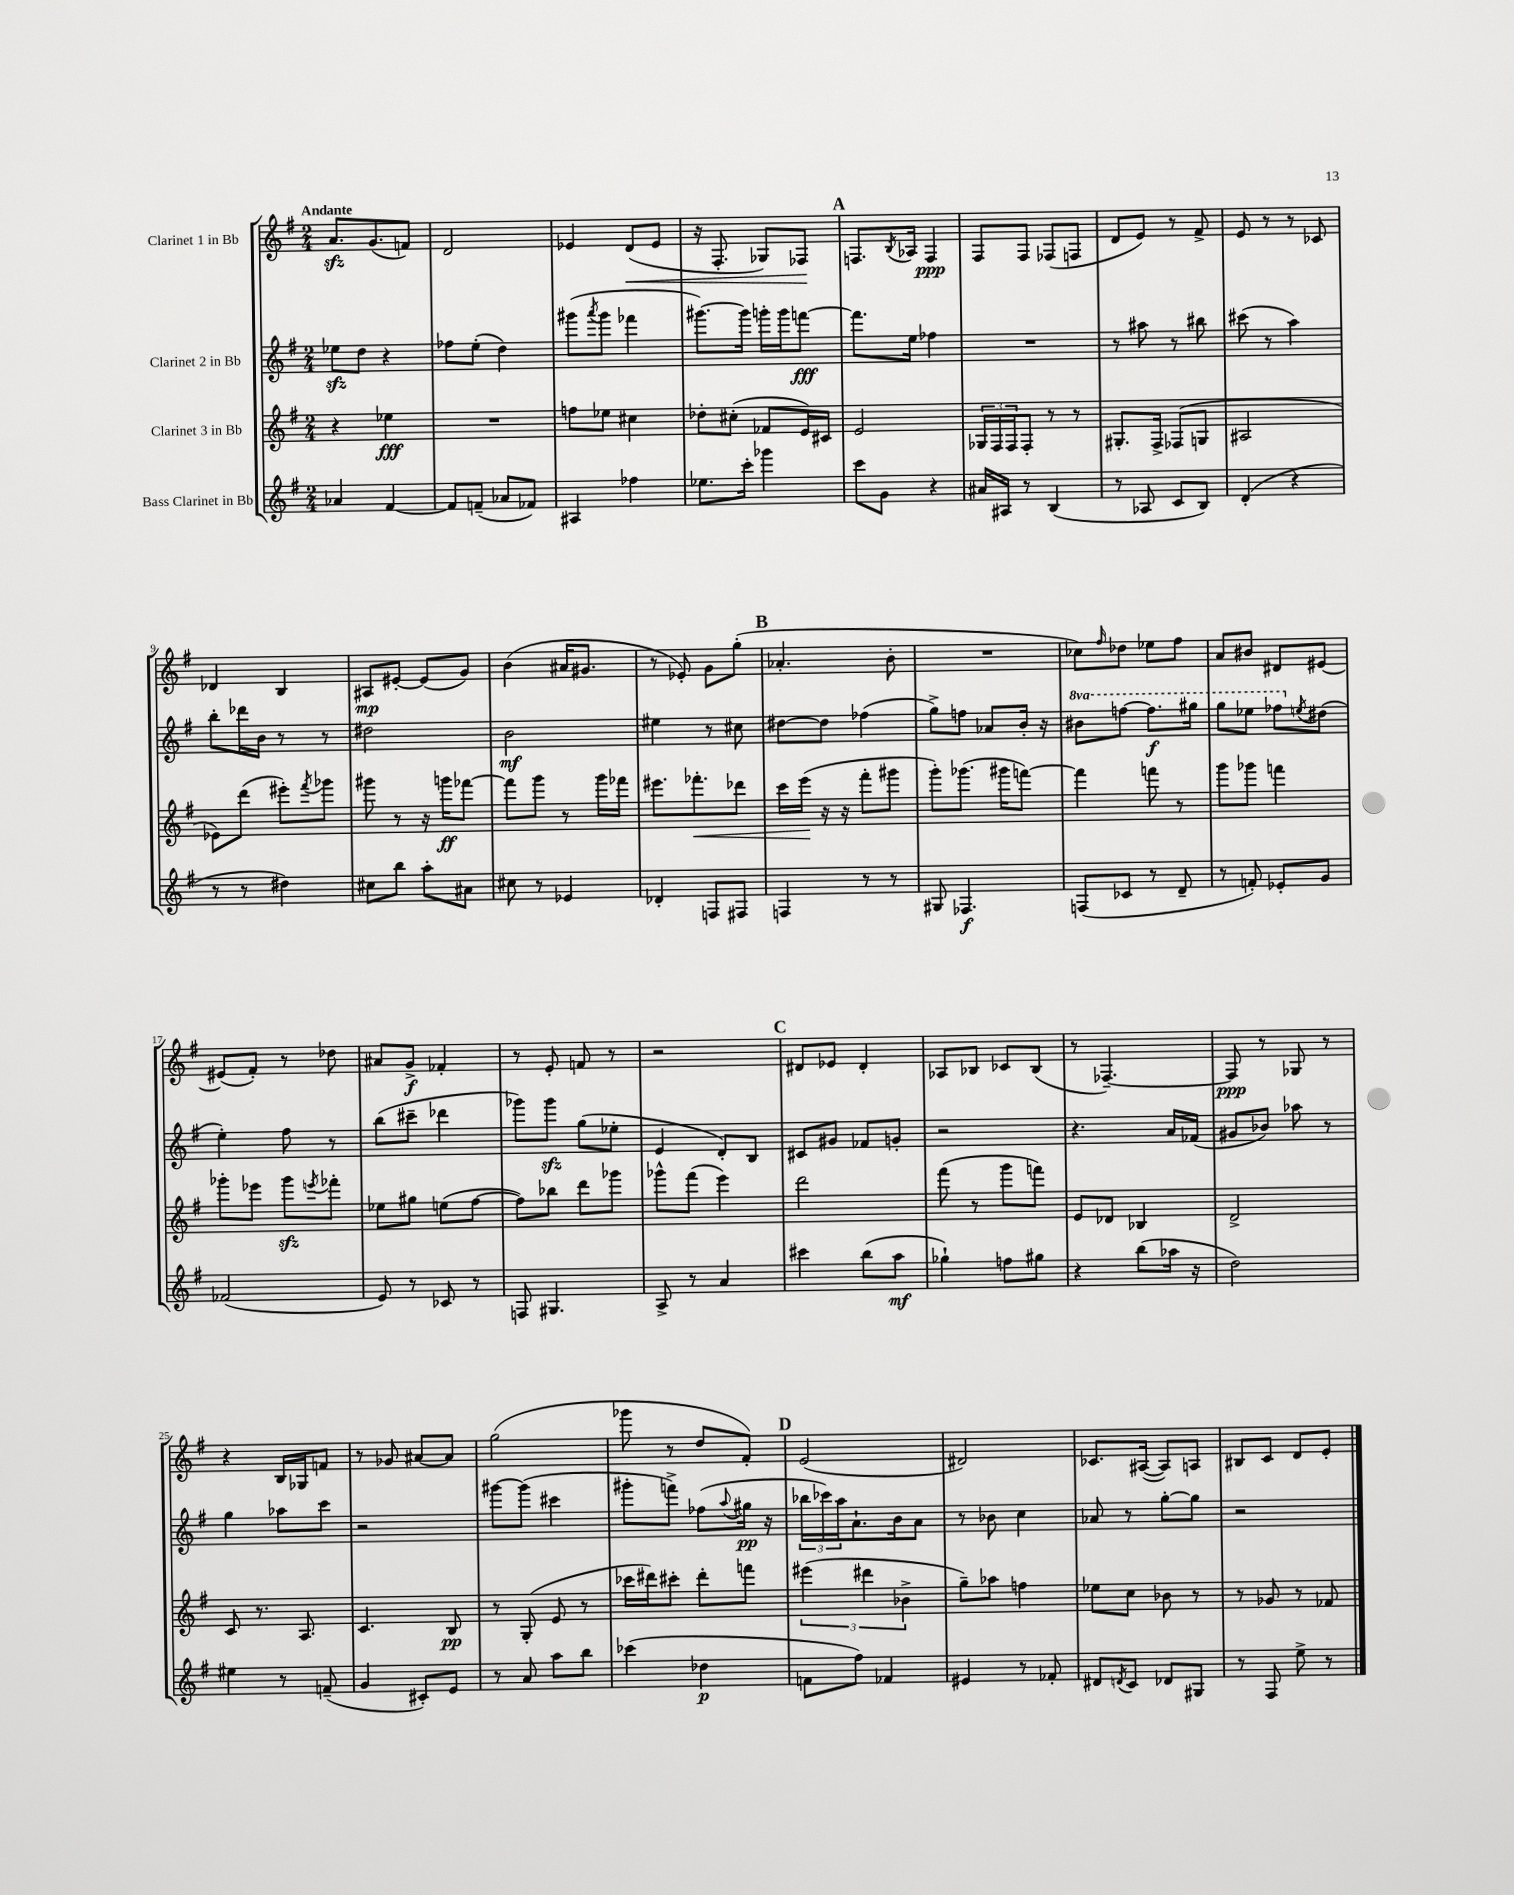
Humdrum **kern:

**kern	**kern	**kern	**kern
*staff4	*staff3	*staff2	*staff1
*clefG2	*clefG2	*clefG2	*clefG2
*k[f#]	*k[f#]	*k[f#]	*k[f#]
*M2/4	*M2/4	*M2/4	*M2/4
4a-	4r	8ee-	8.a
.	.	8dd	.
.	.	.	(8.g
[4f#	4ee-	4r	.
.	.	.	8f)
=	=	=	=
8f#]	2r	8ff-	2d
(8f~	.	(8ee'	.
8a-	.	4dd)	.
8f-)	.	.	.
=	=	=	=
4A#	8ff	(8ggg#	4e-
.	.	8qaaa	.
.	8ee-	8ggg#	.
4ff-	4cc#	4fff-	(8d
.	.	.	8e-
=	=	=	=
8.ee-	8dd-'	[8.ggg#)	16r
.	.	.	8.F#'
.	(8cc#'	.	.
16ccc'	.	16ggg#]	.
4ggg-	8f-	16ggg'	8G-)
.	.	16ggg	.
.	16e)	[8fff	8F-
.	16c#	.	.
=	=	=	=
8ccc	2e	8.fff]	8.F
8g	.	.	.
.	.	.	8qB
.	.	16ee	16A-
4r	.	4ff-	4F
=	=	=	=
16a#	24G-	2r	8F#
.	24F#	.	.
16A#	.	.	.
.	24F#	.	.
8r	8F#'	.	8F#
(4B	8r	.	(8F-
.	8r	.	8F
=	=	=	=
8r	8.G#'	8r	8d
8A-	.	8aa#	8e)
.	16F#^	.	.
8c	(8F-	8r	8r
8B)	8G	8bb#	8f#^
=	=	=	=
(4d'	2A#	(8ccc#	8e
.	.	8r	8r
4r	.	4aa)	8r
.	.	.	8c-
=	=	=	=
8r	8e-)	8bb'	4d-
8r	(8ddd	16ddd-	.
.	.	16b	.
4dd#)	8eee#')	8r	4B
.	8qfff#	.	.
.	8ggg-	8r	.
=	=	=	=
8cc#	8ggg#	2dd#	8A#
8bb	8r	.	[8e#'
8aa'	16r	.	(8e#]
.	16ggg	.	.
8a#	[8fff-	.	8g)
=	=	=	=
8cc#	8fff-]	2b	(4b
8r	8ggg	.	.
4e-	8r	.	16a#
.	.	.	8.g#
.	16ggg	.	.
.	16fff-	.	.
=	=	=	=
4d-'	8.eee#	4ee#	8r
.	.	.	8e-')
.	8.fff-'	.	.
8F	.	8r	8g
8F#	8ddd-	8cc#	(8gg'
=	=	=	=
4F	16ccc	[8dd#	4.a-'
.	(16eee	.	.
.	16r	8dd#]	.
.	16r	.	.
8r	8fff#'	(4ff-	.
8r	8ggg#	.	8b'
=	=	=	=
8G#	8ggg')	8gg^)	2r
4.F-	(8.ggg-	8ff	.
.	.	8a-	.
.	16ggg#	.	.
.	[8fff)	16b'	.
.	.	16r	.
=	=	=	=
(8F	4fff]	8bb#	8cc-)
.	.	.	16qqff#
8c-	.	[8fff	8dd-
8r	8fff	8.fff]	8ee-
8d~	8r	.	8ff#
.	.	16ggg#	.
=	=	=	=
8r	8ggg	8ggg	8a
8f')	8ggg-	8eee-	8b#
8e-'	4fff	8fff-	8d#
.	.	8qee	.
8g	.	(8dd#	[8e#
=	=	=	=
(2f-	8ggg-'	4ee')	(8e#]
.	8eee-	.	8f#')
.	8ggg-	8ff#	8r
.	8qeee	.	.
.	8fff-'	8r	8dd-
=	=	=	=
8e)	8ee-	(8bb	8a#
8r	8gg#	8ccc#~	8g^
8c-	(8ee	4ddd-	4f-'
8r	[8ff#	.	.
=	=	=	=
8F	8ff#])	8ggg-)	8r
4.G#	8bb-	8ggg-	8e'
.	8ddd	(8gg	8f
.	8ggg-	8ee-'	8r
=	=	=	=
8A^	8ggg-^^	4e	2r
8r	(8fff#	.	.
4a	4eee)	8d')	.
.	.	8B	.
=	=	=	=
4ccc#	2ddd	8c#	8d#
.	.	8g#	8e-
(8bb	.	8f-	4d#'
8aa	.	8g'	.
=	=	=	=
4gg-`)	(8fff#	2r	8A-
.	8r	.	8B-
8ff	8ggg	.	8c-
8gg#	8fff)	.	(8B-
=	=	=	=
4r	8e	4.r	8r
.	8d-	.	[4.F-~)
(8bb	4B-	.	.
16aa-	.	16a	.
16r	.	(16f-	.
=	=	=	=
2dd)	2d^	8g#	8F-]
.	.	8b-)	8r
.	.	8aa-	8G-
.	.	8r	8r
=	=	=	=
4ee#	8c	4gg	4r
.	8.r	.	.
8r	.	8aa-	16B
.	8.A	.	16G-
(8f~	.	8ccc	8f
=	=	=	=
4g	4.c	2r	8r
.	.	.	8g-
8c#')	.	.	[8a#
8e	8B	.	8a#]
=	=	=	=
8r	8r	[8ggg#	(2gg
8a	(8G'	(8ggg#]	.
8aa	8e	4ccc#	.
8bb	8r	.	.
=	=	=	=
(4ccc-	16ccc-	8ggg#'	8ggg-
.	16ddd#)	.	.
.	8ccc#'	8fff^)	8r
4dd-	8ddd#'	(8ff-	8dd
.	.	8qqaa	.
.	8fff	16gg#	8f#')
.	.	16r	.
=	=	=	=
8f	(6eee#	24bb-	(2e
.	.	24ccc-)	.
.	.	24aa	.
8ff#)	.	8.a`	.
.	6ddd#	.	.
4f-	.	.	.
.	.	16b	.
.	6b-^	.	.
.	.	8a	.
=	=	=	=
4e#	8gg~)	8r	2d#)
.	8aa-	8b-	.
8r	4ff	4cc	.
8f-'	.	.	.
=	=	=	=
8d#	8ee-	8a-	8.c-
8qd	.	.	.
8c	8cc	8r	.
.	.	.	([16A#
8d-	8b-	[8gg'	8A#])
8G#	8r	8gg]	8A
=	=	=	=
8r	8r	2r	8B#
8F#	8g-	.	8c
8ee^	8r	.	8d
8r	8f-	.	8e'
==	==	==	==
*-	*-	*-	*-
